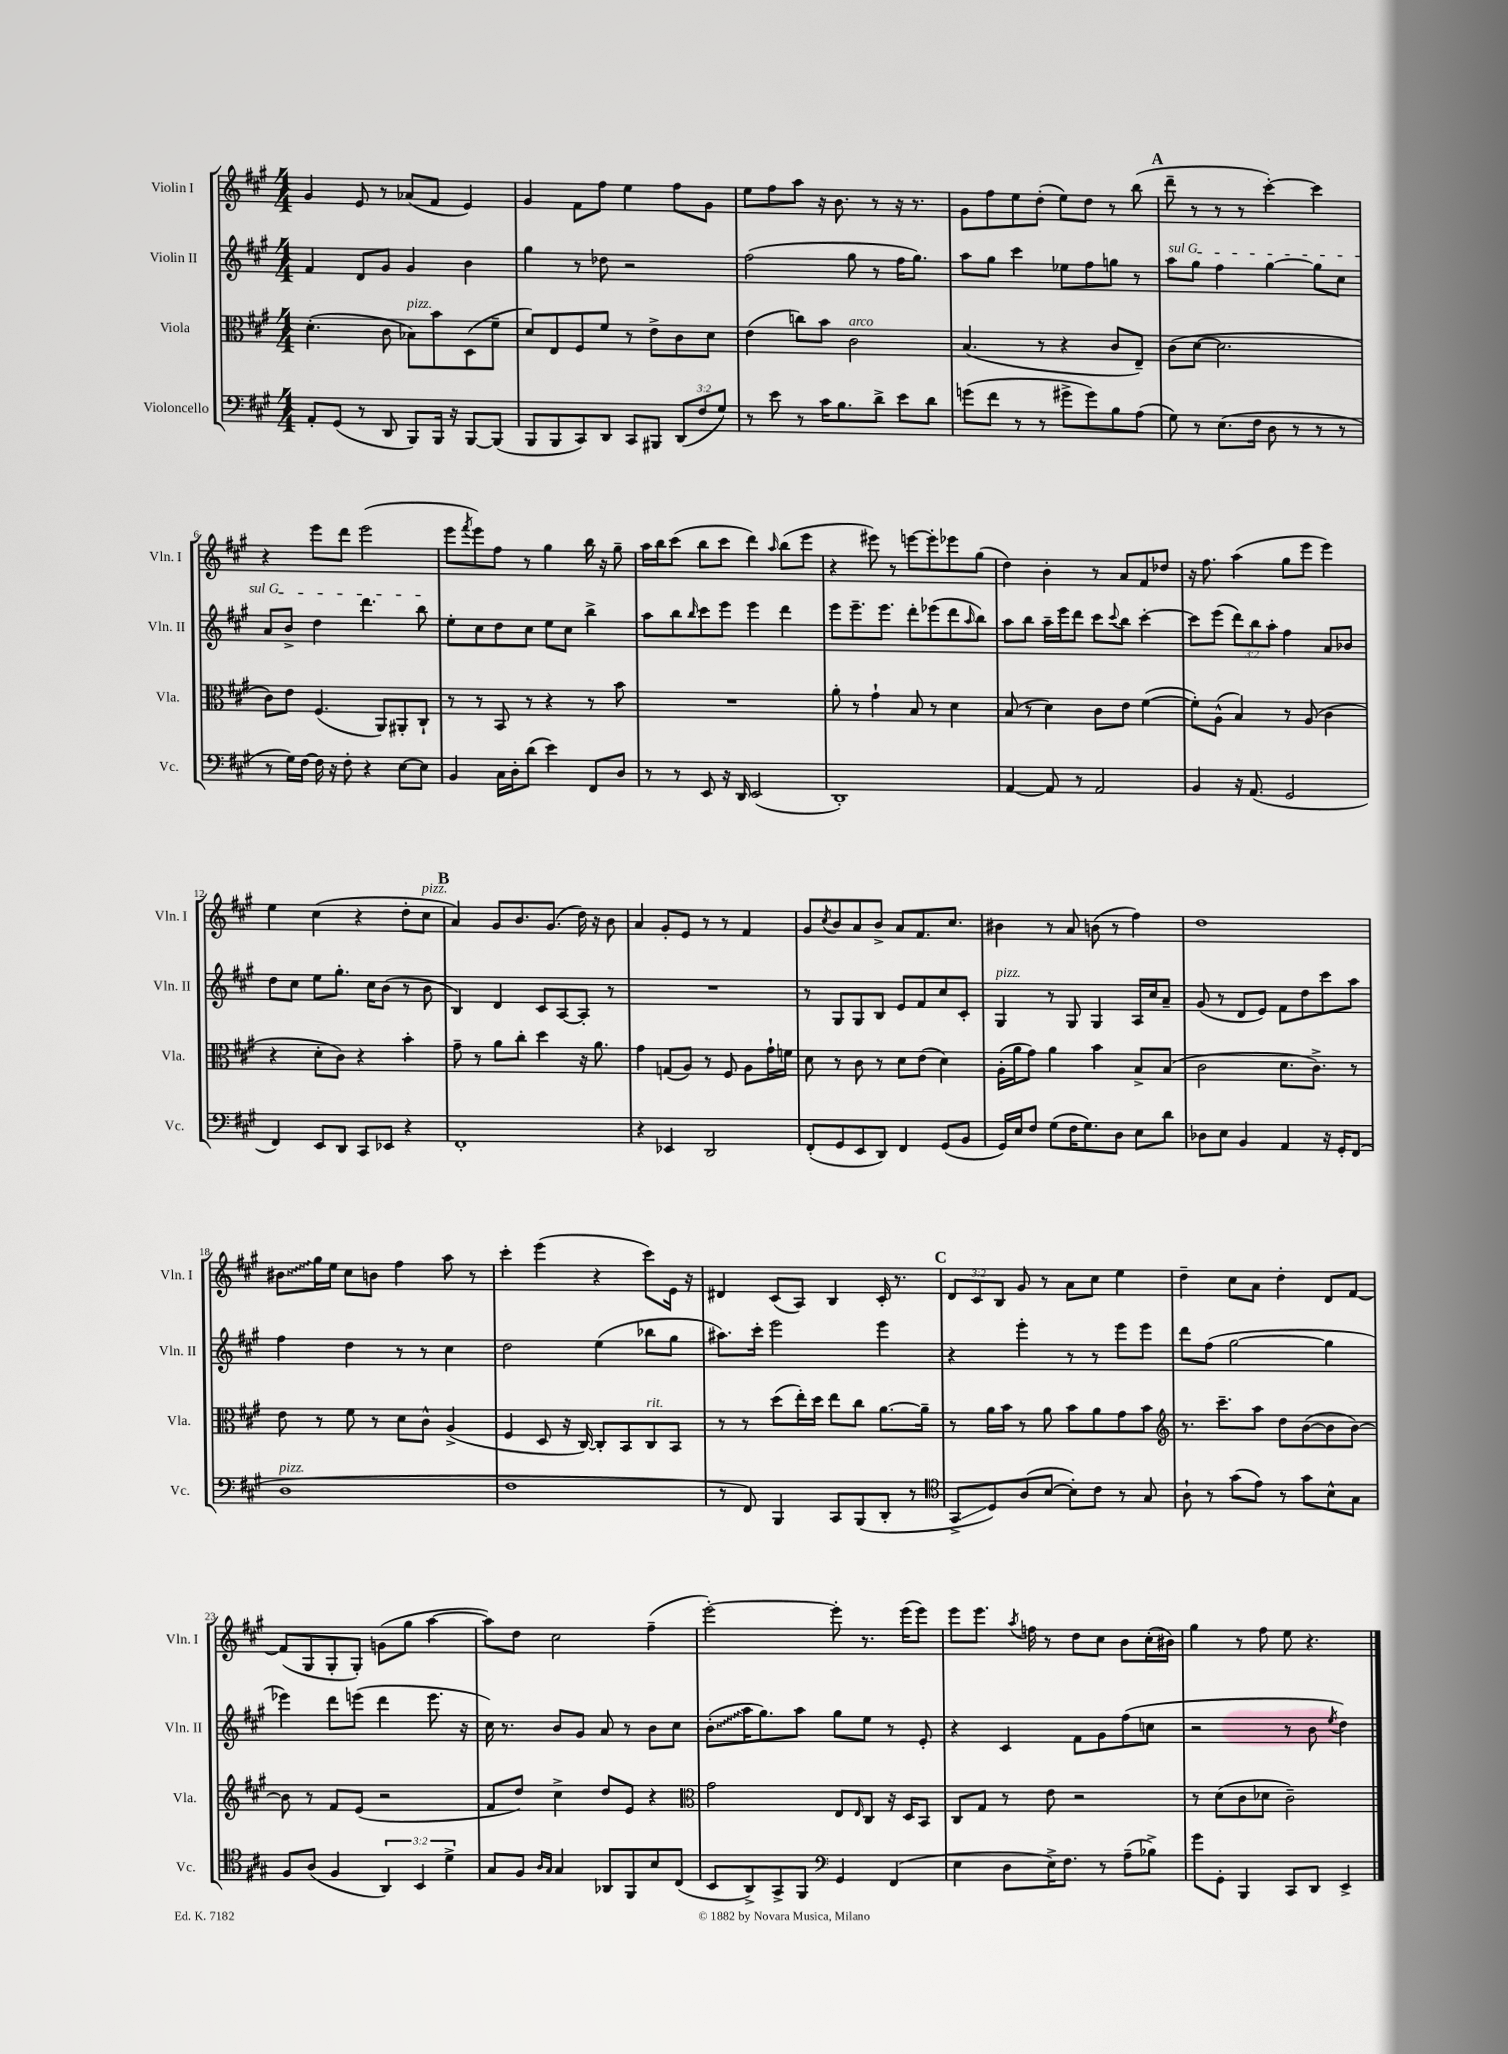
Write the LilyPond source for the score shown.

<<
\new StaffGroup <<
\new Staff = "s0" \with { instrumentName = "Violin I" shortInstrumentName = "Vln. I" } {
    \clef treble \key a \major \numericTimeSignature \time 4/4 \override Staff.TupletNumber.text = #tuplet-number::calc-fraction-text
    gis'4 e'8 r8 aes'8( fis'8 e'4) |
    gis'4 fis'8 fis''8 e''4 fis''8 gis'8 |
    e''8 fis''8 a''8 r16 b'8. r8 r16 r8. |
    gis'8 fis''8 e''8 d''8-.( e''8) d''8 r8 b''8( |
    \mark \markup { \bold "A" } d'''8-- r8 r8 r8 cis'''4~-.) cis'''4 |
    r4 e'''8 d'''8 e'''2( |
    e'''8 \acciaccatura { fis'''8 } e'''8) fis''8 r8 gis''4 b''16 r16 gis''8-- |
    a''16 b''16 cis'''8( b''8 cis'''8 d'''4) \grace { a''16 } b''8( e'''8 |
    r4 eis'''8) r8 e'''8~ e'''8-. ees'''8 gis''8( |
    d''4) b'4-. r8 a'8 fis'8 des''8 |
    r16 fis''8. a''4( gis''8 e'''8 e'''4) |
    e''4 cis''4( r4 d''8-. cis''8^\markup { \italic "pizz." } |
    \mark \markup { \bold "B" } a'4) gis'8 b'8. gis'8.( d''16) r16 b'8 |
    a'4 gis'8-. e'8 r8 r8 fis'4 |
    gis'8 \acciaccatura { cis''8 } b'8 a'8 b'8-> a'8 fis'8. cis''8. |
    bis'4 r8 a'8 b'8( r8 fis''4) |
    d''1 |
    \once \override Glissando.style = #'zigzag bis'8\glissando gis''16 e''16 cis''8 b'8 fis''4 a''8 r8 |
    cis'''4-. e'''4( r4 cis'''8) e'16 r16 |
    dis'4 cis'8( a8) b4 cis'16-. r8. |
    \mark \markup { \bold "C" } \tuplet 3/2 { d'8 cis'8 b8 } gis'8 r8 a'8 cis''8 e''4 |
    d''4-- cis''8 a'8 d''4-. d'8 fis'8~ |
    fis'8( gis8 gis8-. gis8-.) g'8( gis''8 a''4~ |
    a''8) d''8 cis''2 fis''4--( |
    e'''2~-.) e'''8-. r8. e'''16( e'''8) |
    e'''8 e'''8. \acciaccatura { a''8 } f''16 r8 d''8 cis''8 b'8 cis''16-.( bis'16) |
    gis''4 r8 fis''8 e''8 r4. \bar "|." |
}
\new Staff = "s1" \with { instrumentName = "Violin II" shortInstrumentName = "Vln. II" } {
    \clef treble \key a \major \numericTimeSignature \time 4/4 \override Staff.TupletNumber.text = #tuplet-number::calc-fraction-text
    fis'4 d'8 gis'8 gis'4 b'4 |
    gis''4 r8 des''8 r2 |
    fis''2( gis''8 r8 fis''16 gis''8.) |
    a''8 gis''8 cis'''4 ees''8 fis''8 g''8 r8 |
    \mark \markup { \bold "A" } \once \override TextSpanner.bound-details.left.text = \markup { \italic "sul G" } a''8\startTextSpan gis''8 fis''4 gis''4~ gis''8 cis''8 |
    a'8 b'8-> d''4 d'''4. b''8\stopTextSpan |
    e''8-. cis''8 d''8 cis''8 e''8 cis''8 b''4-> |
    a''8 b''8 \grace { b''16 } cis'''8 e'''8 e'''4 d'''4 |
    e'''8 e'''8.-- e'''8. d'''8-. ees'''8( d'''8 \grace { a''16 } b''8) |
    a''8 b''8 a''16-- e'''16 d'''8 cis'''8 \appoggiatura { cis'''8 } b''8 cis'''4~-. |
    cis'''8 e'''8( \tuplet 3/2 { d'''8) b''8 a''8-. } fis''4 a'8 bes'8 |
    d''8 cis''8 e''8 gis''8.-. cis''16 b'8( r8 b'8 |
    \mark \markup { \bold "B" } b4) d'4 cis'8 a8~ a8-. r8 |
    R1 |
    r8 gis8 gis8 b8 e'8 fis'8 cis''8 cis'8-. |
    gis4^\markup { \italic "pizz." } r8 gis8 gis4 a16 cis''16 a'8-- |
    gis'8( r8 d'8 e'8) fis'8 d''8 cis'''8 a''8 |
    fis''4 d''4 r8 r8 cis''4 |
    d''2 e''4( bes''8 gis''8 |
    ais''8.) cis'''16-. e'''2 e'''4 |
    \mark \markup { \bold "C" } r4 e'''4-. r8 r8 e'''8 e'''8 |
    d'''8 fis''8( gis''2~ gis''4 |
    ees'''4) d'''8 e'''8( d'''4 e'''8. r16 |
    cis''16) r8. b'8 gis'8 a'8 r8 b'8 cis''8 |
    \once \override Glissando.style = #'zigzag b'8-.\glissando( a''16 gis''8.) a''8 gis''8 e''8 r8 e'8-. |
    r4 cis'4 fis'8 gis'8 fis''8( c''8 |
    r2 r8 b'8 \acciaccatura { e''8 } d''4) \bar "|." |
}
\new Staff = "s2" \with { instrumentName = "Viola" shortInstrumentName = "Vla." } {
    \clef alto \key a \major \numericTimeSignature \time 4/4
    d'4.-.( cis'8 bes8^\markup { \italic "pizz." }) b'8 d8( fis'8-- |
    d'8) e8 fis8 fis'8 r8 e'8-> cis'8 d'8 |
    e'4( c''8) b'8 cis'2^\markup { \italic "arco" } |
    b4.( r8 r4 cis'8 e8--) |
    \mark \markup { \bold "A" } cis'8( d'8~ d'2. |
    cis'8) e'8 fis4.( a,8) ais,8-. cis8-! |
    r8 r8 b,8 r8 r4 r8 b'8 |
    R1 |
    a'8-. r8 gis'4-! b8 r8 d'4 |
    b8( r8 d'4) cis'8 e'8 fis'4~( |
    fis'8-.) a8-^( b4) r8 a8( cis'4 |
    r4 d'8-. cis'8) r4 b'4-. |
    \mark \markup { \bold "B" } gis'8-- r8 a'8 cis''8-. d''4 r16 a'8. |
    gis'4 g8( a8) r8 fis8 a8 gis'16-! f'16 |
    d'8 r8 cis'8 r8 d'8 e'8( d'4) |
    a16-.( a'16 gis'8) a'4 b'4 b8-> b8( |
    cis'2 d'8. cis'8.->) r8 |
    e'8 r8 fis'8 r8 d'8 cis'8-^ a4->( |
    fis4 d8 r16 cis16~) cis8-. b,8 cis8^\markup { \italic "rit." } b,8 |
    r8 r8 d''8( e''16-.) d''16 e''8 cis''8 a'8.~ a'16-- |
    \mark \markup { \bold "C" } r8 a'16 b'16 r8 a'8 b'8 a'8 gis'8 b'8 |
    \clef treble r8. cis'''8.-- a''8 d''8 b'8~( b'8 b'8~) |
    b'8 r8 fis'8 e'8( r2 |
    fis'8 d''8) cis''4-> d''8 e'8 r4 |
    \clef alto gis'2 e8 \grace { e16 } cis8 r16 d16 b,8 |
    cis8 gis8 r8 e'8 r2 |
    r8 d'8( cis'8 des'8 cis'2--) \bar "|." |
}
\new Staff = "s3" \with { instrumentName = "Violoncello" shortInstrumentName = "Vc." } {
    \clef bass \key a \major \numericTimeSignature \time 4/4 \override Staff.TupletNumber.text = #tuplet-number::calc-fraction-text
    a,8-. gis,8( r8 d,8 b,,8) b,,16 r16 b,,8~ b,,8( |
    b,,8 b,,8 cis,8) d,8 cis,8 bis,,8 \tuplet 3/2 { d,8( fis8 gis8) } |
    r8 e'8 r8 cis'16 b8. d'8-> e'8 d'8 |
    g'8( fis'8 r8 r8 gis'8-> gis'8) b8 a8( |
    \mark \markup { \bold "A" } gis8) r8 e8.( fis16 d8 r8 r8 r8 |
    r8 gis16) fis16~ fis16 r16 fis8-. r4 e8~ e8 |
    b,4 cis16 d16-. d'8( e'4) fis,8 d8 |
    r8 r8 e,8 r16 d,16 e,2( |
    d,1-.) |
    a,4~ a,8 r8 a,2 |
    b,4 r16 a,8.( gis,2 |
    fis,4) e,8 d,8 cis,8 ees,8 r4 |
    \mark \markup { \bold "B" } fis,1-. |
    r4 ees,4 d,2 |
    fis,8-.( gis,8 e,8 d,8) fis,4 gis,8( b,8 |
    gis,16) e16 fis8 gis8( fis16 gis8.) d8 e8 d'8 |
    des8 e8 b,4 a,4 r16 gis,16-. fis,8( |
    d1^\markup { \italic "pizz." } |
    fis1 |
    r8 fis,8) b,,4 cis,8 b,,8( d,8-. r8 |
    \mark \markup { \bold "C" } \clef tenor gis,8->\glissando d8) a8( b8~ b8-.) cis'8 r8 gis8 |
    a8-! r8 gis'8( e'8) r8 gis'8 b8-^ gis8 |
    fis8 a8( fis4 \tuplet 3/2 { a,4) b,4 d'4-> } |
    gis8 fis8 \grace { a16 gis16 } gis4 aes,8 fis,8 b8 cis8( |
    b,8 a,8->) gis,8-> fis,8 \clef bass gis,4 fis,4( |
    e4 d8 e16->) fis8. r8 a8--( bes8->) |
    gis'8 gis,8-. b,,4 cis,8 d,8 e,4-> \bar "|." |
}
>>
>>
